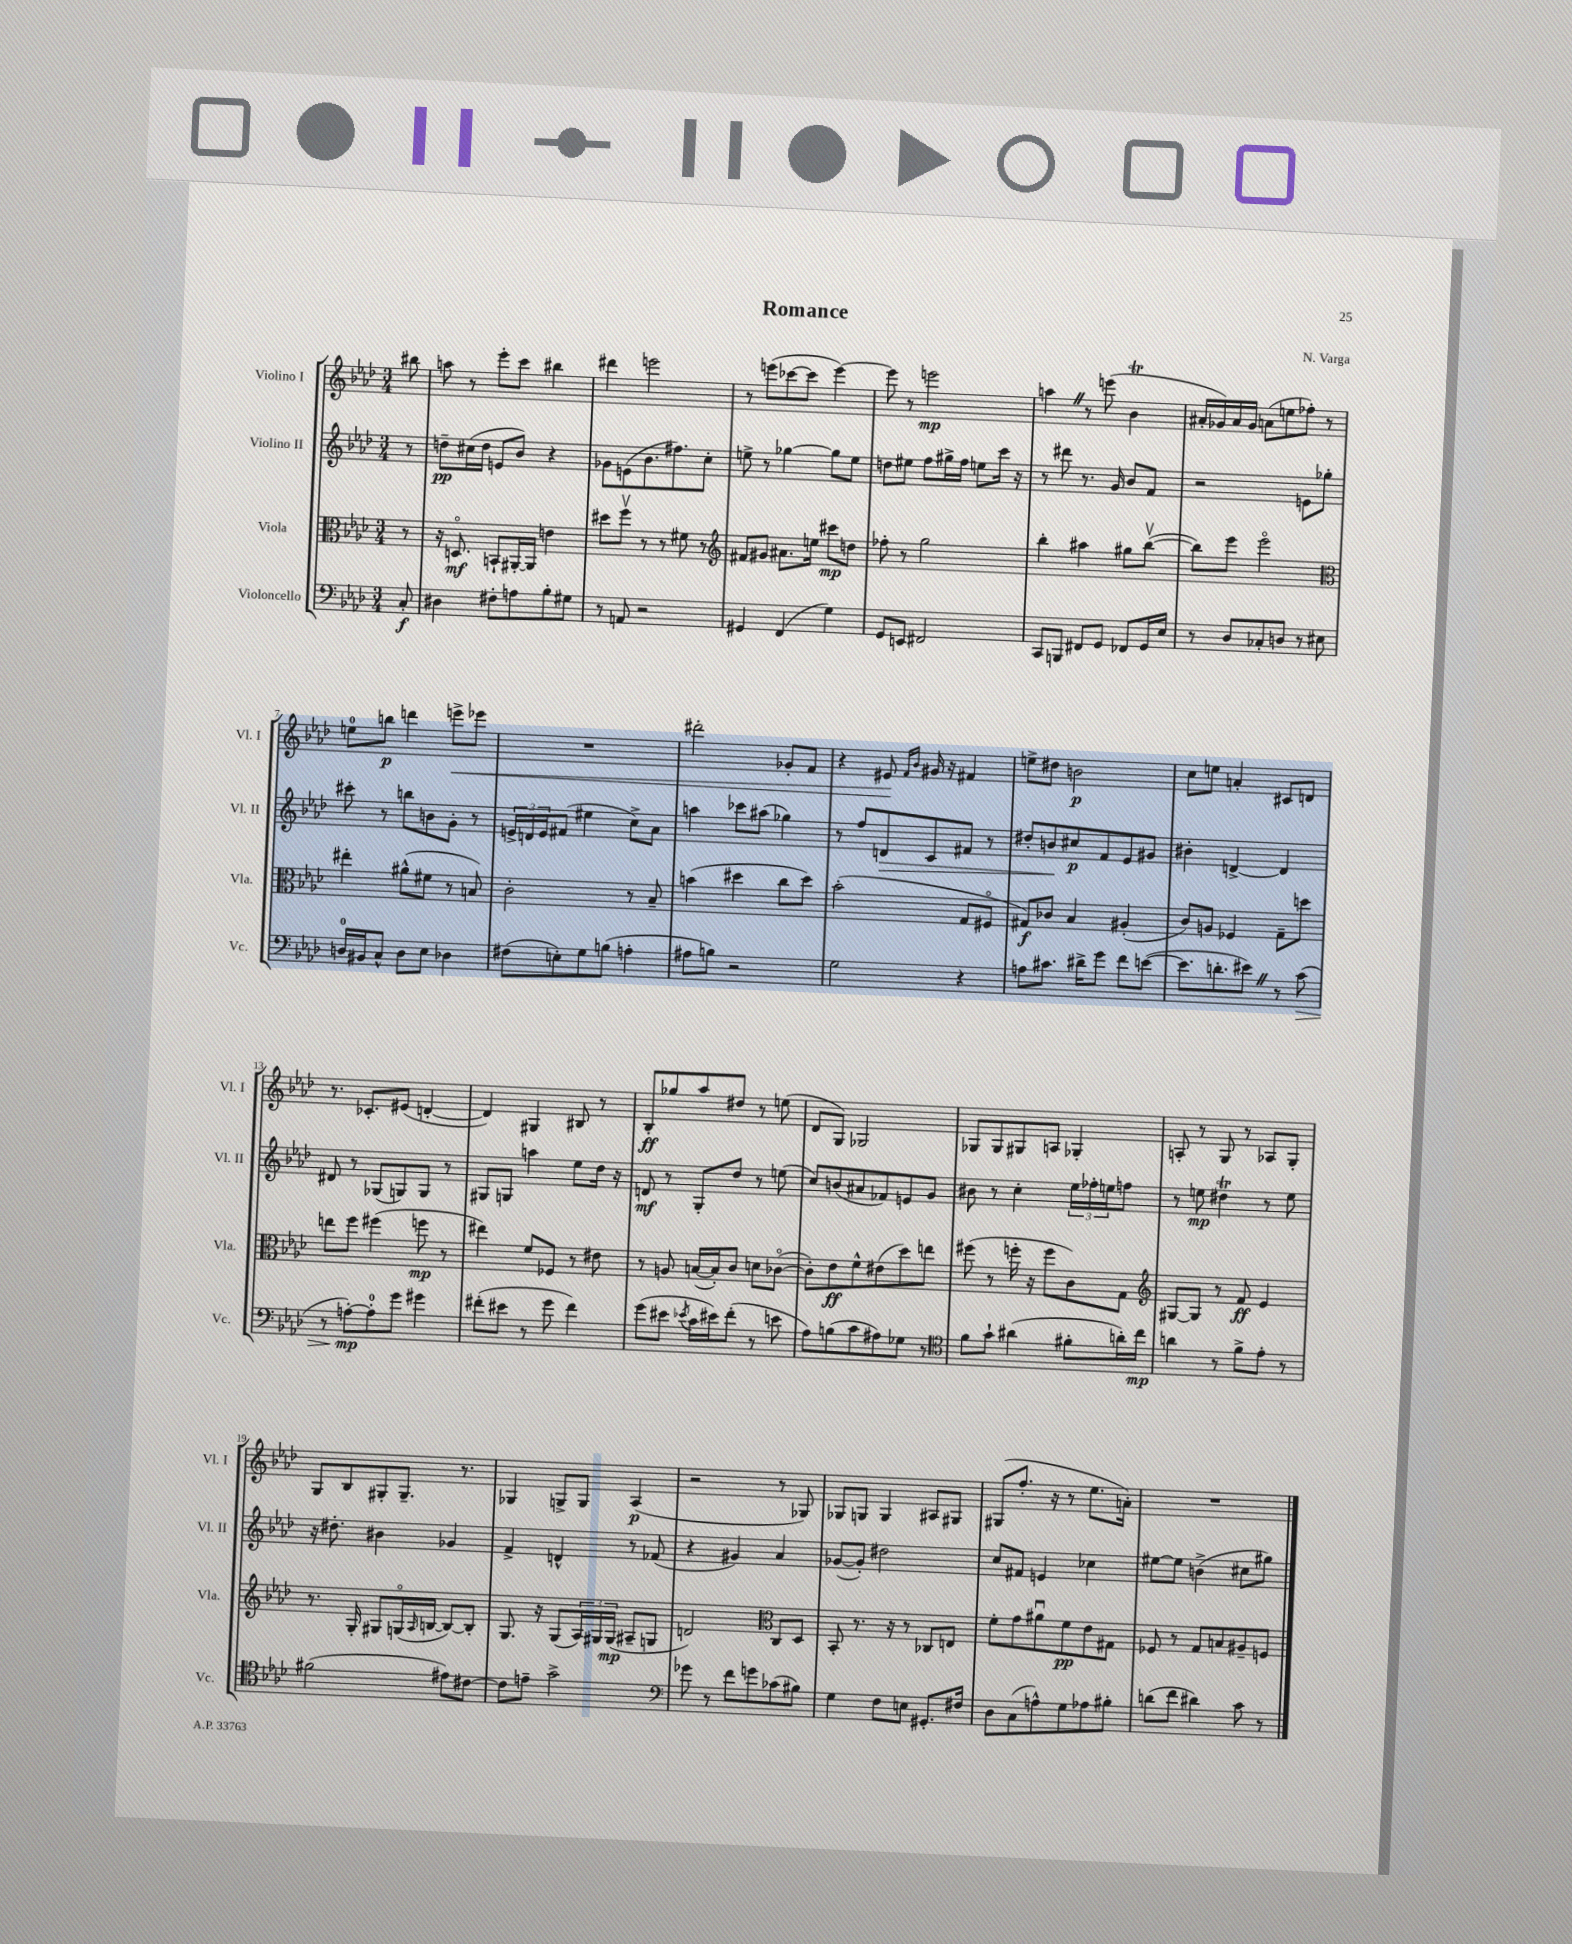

**kern	**kern	**kern	**kern
*staff4	*staff3	*staff2	*staff1
*clefF4	*clefC3	*clefG2	*clefG2
*k[b-e-a-d-]	*k[b-e-a-d-]	*k[b-e-a-d-]	*k[b-e-a-d-]
*M3/4	*M3/4	*M3/4	*M3/4
8C'	8r	8r	8bb#
=	=	=	=
4D#	16r	8dd~	8aa
.	8.Do	.	.
.	.	(16cc#	8r
.	.	16dd	.
8F#'	8BB`	8e	8eee-'
8A	[16AA#'	8b-)	8ccc
.	16AA#]	.	.
8B-'	4e	4r	4bb#
8G#	.	.	.
=	=	=	=
8r	8dd#	8g-	4ddd#
8AA	8ffv	(8e	.
2r	8r	8.b-	2eee
.	8r	.	.
.	.	8.ff#)	.
.	8f#	.	.
.	8r	8cc'	.
=	=	=	=
*	*clefG2	*	*
4GG#	8f#	8ee^	8r
.	8g#	8r	(8eee
(4FF	8.a#	[4gg-	[8ccc-
.	.	.	8ccc-]
.	16ee	.	.
4G)	8ccc#	8gg-]	[4eee)
.	8dd	8ee	.
=	=	=	=
8GG	8ff-'	8dd	8eee]
8EE	8r	8ee#	8r
2FF#	2gg	8ff	2eee
.	.	16gg#^	.
.	.	16ff	.
.	.	8ee	.
.	.	16ccc	.
.	.	16r	.
=	=	=	=
8CC	4bb-'	8r	4aa
8BBB	.	8ddd#	.
8FF#	4aa#	8.r	8r
8GG	.	.	(8eee
.	.	16g	.
8FF-	8gg#	8b-	4b-
16GG	([8bb-v	8f	.
16E-	.	.	.
=	=	=	=
8r	8bb-])	2r	16a#'
.	.	.	16g-)
8D-	8eee-	.	16a#
.	.	.	16g-
8C-'	2eee-o	.	(8a
8D	.	.	8ee
8r	.	8e	8ff-')
8E#	.	8gg-'	8r
=	=	=	=
*	*clefC3	*	*
16D	4ee#'	8ccc#'	8ee
16BB#	.	.	.
8C^^	.	8r	8bb
8D	(8a#^^	8bb	4ddd
8E-	8f#	8b	.
4D-	8r	8g'	8eee^
.	8B)	8r	8eee-
=	=	=	=
(8F#	2c'	24e^	2.r
.	.	24d	.
.	.	24e	.
8E')	.	(8f#	.
8G	.	4ee#	.
(8B	.	.	.
4A'	8r	8cc^)	.
.	8B-~	8a-	.
=	=	=	=
8A#	(4b	4aa	2ddd#'
8B)	.	.	.
2r	4dd#	8ccc-	.
.	.	(8aa#	.
.	8cc	4gg-)	8g-'
.	8dd#)	.	8f
=	=	=	=
2G	(2b-'	8r	4r
.	.	8ff	.
.	.	8d	8e#
.	.	.	16qqf
.	.	.	16qqb-
.	.	8c	16g#
.	.	.	16r
4r	8G	8f#	4f#
.	8F#o	8r	.
=	=	=	=
8A	8G#)	8dd#'	8ee^
8.c#	8c-	8b	8dd#
.	4B-	8cc#	2b
16d#^	.	.	.
8g	.	8f	.
8f	(4A#'	8e-	.
([8e	.	8g#	.
=	=	=	=
8.e]	8c)	4b#'	8cc
.	8A	.	8ee
8.d'	.	.	.
.	4F-	[4d^	4a'
8e#)	.	.	.
8r	8G~	4d]	8c#
(8c	8dd	.	8d
=	=	=	=
8r	8ee	8d#	8.r
[8A')	8ff	8r	.
.	.	.	8.c-'
8A']	(4ff#	(8G-	.
8g	.	8G)	(8e#
4g#	8ff	8G	[4d'
.	8r	8r	.
=	=	=	=
(8f#'	4ee#)	8G#	4d])
8e#	.	8G	.
8r	8f	4aa	4G#
8g	8F-	.	.
4f#)	8r	8ee-	8B#
.	8e#	16dd-	8r
.	.	16r	.
=	=	=	=
(8g	8r	8d	8B-'
8e#	8A	8r	8gg-
8qe-	.	.	.
16c	([16B	8G'	8aa-
16e#)	16B'])	.	.
(8f'	8c	8dd-	8dd#
8r	8d	8r	8r
8e	([8c-o	(8ee	(8ee
=	=	=	=
8A-)	8c-'])	8cc)	8d-
(8B	8e-	(8b	8G)
8c	8f^^	8a#	2G-
8A#)	(8e#	8f-)	.
8G-	8dd-)	8e	.
8r	8ee	8g	.
=	=	=	=
*clefC4	*	*	*
8f	(8ff#	8b#	8G-
8g`	8r	8r	8G-
(4a#	16ff'	4cc'	8G#
.	16r	.	.
.	8ff	.	8A
8f#'	8c)	24ee-	4G-'
.	.	24ff-'	.
.	.	24ee	.
16a')	8G	8ff	.
16cc	.	.	.
=	=	=	=
*	*clefG2	*	*
4a	[8G#	8r	8A'
.	8G#]	8ee	8r
8r	8r	4dd#	8G
8f^	8f	.	8r
8e-'	4e-	8r	8A-
8r	.	8ee	8G'
=	=	=	=
(2f#	8.r	16r	8G
.	.	8.dd#'	.
.	.	.	8B-
.	16G'	.	.
.	8G#	4b#	8G#'
.	(16Go	.	8.G#~
.	16qqA-	.	.
.	[16B	.	.
8e#)	8B_)	4g-	.
.	.	.	8.r
[8c#	8B']	.	.
=	=	=	=
8c#]	8.G	4f^	4G-
8e~	.	.	.
.	16r	.	.
2g^	(8G	4d^^	8G^
.	24A-)	.	8G
.	24G#	.	.
.	(24G#	.	.
.	8A#~	8r	(4A-
.	8G	(8f-	.
=	=	=	=
*clefF4	*	*	*
8g-	2d)	4r	2r
8r	.	.	.
8f	.	4g#)	.
8g	.	.	.
*	*clefC3	*	*
(8c-	8C	4a-	8r
8B#)	8D-	.	8G-)
=	=	=	=
4G	8BB-'	([8g-	8G-
.	8.r	8g-'])	8G
8F	.	2dd#	4G
.	16r	.	.
8E	8r	.	.
8.GG#'	8C-	.	8A#
.	8E	.	8G#
16F#	.	.	.
=	=	=	=
8D-	8f'	8cc	(8G#
(8C	8g	8f#	8.ff'
8A^^)	8a#u	4e	.
.	.	.	16r
8G	8f	.	8r
8A-	8e-	4cc-	8.ee-
8B#'	8G#	.	.
.	.	.	16a')
=	=	=	=
(8d	8F-	[8ee#	2.r
8f	8r	8ee#]	.
4d#)	8G	(4b^	.
.	8B	.	.
8c	8A#~	8cc#	.
8r	8F	8gg#)	.
==	==	==	==
*-	*-	*-	*-
